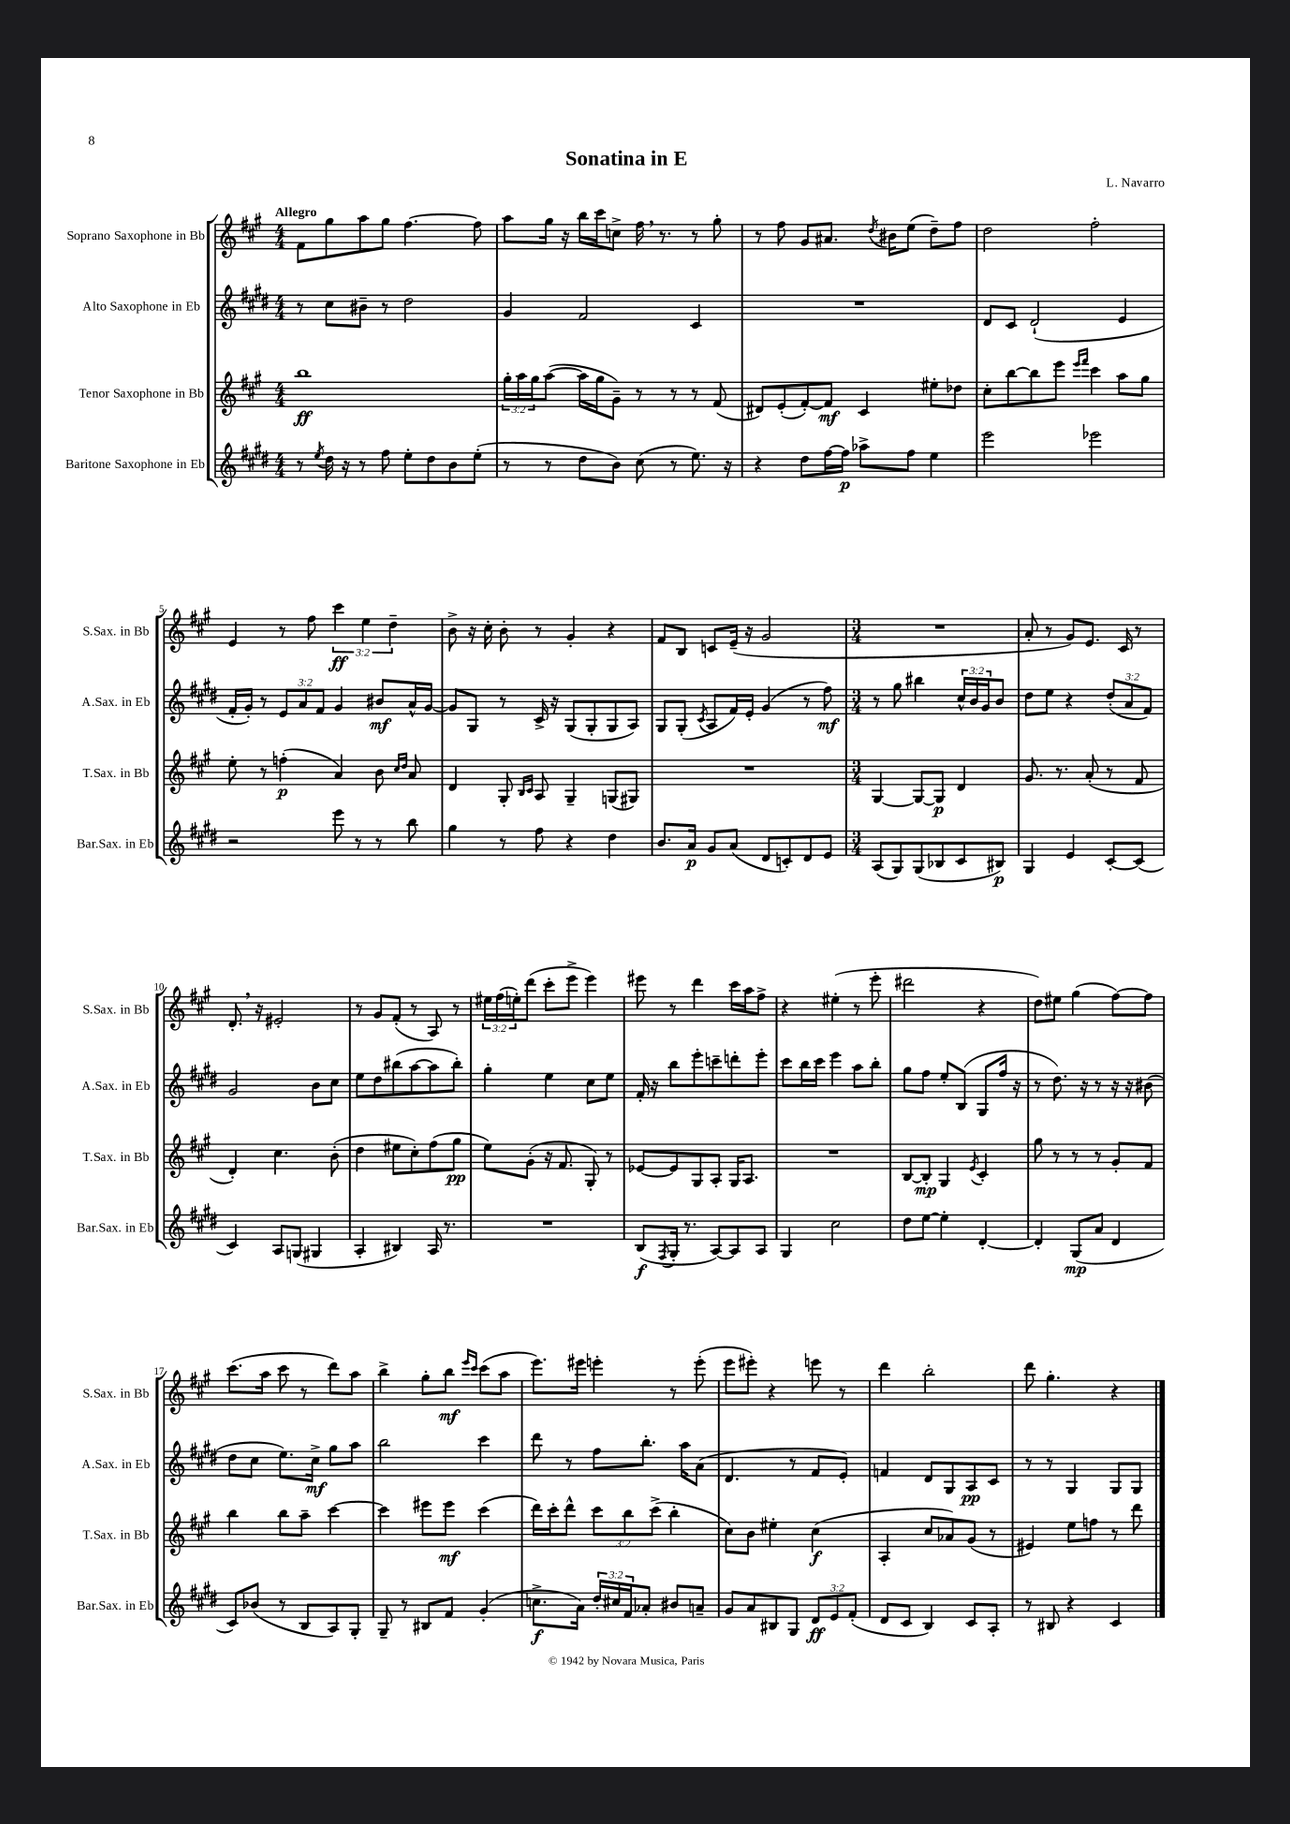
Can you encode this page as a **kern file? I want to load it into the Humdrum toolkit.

**kern	**dynam	**kern	**dynam	**kern	**dynam	**kern	**dynam
*part4	*part4	*part3	*part3	*part2	*part2	*part1	*part1
*staff4	*staff4	*staff3	*staff3	*staff2	*staff2	*staff1	*staff1
*I"Baritone Saxophone in Eb	*	*I"Tenor Saxophone in Bb	*	*I"Alto Saxophone in Eb	*	*I"Soprano Saxophone in Bb	*
*I'Bar.Sax. in Eb	*	*I'T.Sax. in Bb	*	*I'A.Sax. in Eb	*	*I'S.Sax. in Bb	*
*clefG2	*	*clefG2	*	*clefG2	*	*clefG2	*
*k[f#c#g#d#]	*	*k[f#c#g#]	*	*k[f#c#g#d#]	*	*k[f#c#g#]	*
*M4/4	*	*M4/4	*	*M4/4	*	*M4/4	*
=1	=1	=1	=1	=1	=1	=1	=1
!	!	!	!	!	!	!LO:TX:a:B:t=Allegro	!
8r	.	1bb	ff	8r	.	8f#\L	.
8qee/	.	.	.	.	.	.	.
16dd#\	.	.	.	8cc#\L	.	8gg#\	.
16r	.	.	.	.	.	.	.
8r	.	.	.	8b#X~\J	.	8aa\	.
8ff#\	.	.	.	8r	.	8gg#\J	.
8ee'\L	.	.	.	2dd#\	.	[4.ff#\	.
8dd#\	.	.	.	.	.	.	.
8b\	.	.	.	.	.	.	.
(8ee'\J	.	.	.	.	.	8ff#\]	.
=2	=2	=2	=2	=2	=2	=2	=2
8r	.	24gg#'\LL	.	4g#/	.	8aa\L	.
.	.	24aa\	.	.	.	.	.
.	.	24gg#\J	.	.	.	.	.
8r	.	([8aa\J	.	.	.	16gg#\Jk	.
.	.	.	.	.	.	16r	.
8dd#\L	.	16aa\LL]	.	2f#/	.	16bb\LL	.
.	.	16gg#\J	.	.	.	16ccc#\J	.
8b\J)	.	8g#~\J)	.	.	.	8ccn^\J	.
(8cc#\	.	8r	.	.	.	16ff#,\	.
.	.	.	.	.	.	8.r	.
8r	.	8r	.	.	.	.	.
8.ee\)	.	8r	.	4c#/	.	8r	.
.	.	(8f#/	.	.	.	8gg#'\	.
16r	.	.	.	.	.	.	.
=3	=3	=3	=3	=3	=3	=3	=3
4r	.	8d#X/L)	.	1r	.	8r	.
.	.	(8e'/	.	.	.	8ff#\	.
8dd#\L	.	[8f#'/)	.	.	.	8g#/L	.
[16ff#\L	.	8f#/J]	mf	.	.	8.a#X/J	.
16ff#\JJ]	p	.	.	.	.	.	.
8aa-X^\L	.	4c#/	.	.	.	.	.
.	.	.	.	.	.	8qdd/	.
.	.	.	.	.	.	16b#X\KL	.
8ff#\J	.	.	.	.	.	(8ee\J	.
4ee\	.	8ee#X'\L	.	.	.	8dd~\L)	.
.	.	8dd-X\J	.	.	.	8ff#\J	.
=4	=4	=4	=4	=4	=4	=4	=4
2eee\	.	8cc#'\L	.	8d#/L	.	2dd\	.
.	.	[8bb\	.	8c#/J	.	.	.
.	.	8bb\]	.	(2d#`/	.	.	.
.	.	8eee\J	.	.	.	.	.
.	.	16qqeee/LL	.	.	.	.	.
.	.	16qqfff#/JJ	.	.	.	.	.
2eee-X\	.	4ccc#\	.	.	.	2ff#'\	.
.	.	8aa\L	.	4e/	.	.	.
.	.	8gg#\J	.	.	.	.	.
!!LO:LB:g=z
=5	=5	=5	=5	=5	=5	=5	=5
2r	.	8ee'\	.	16f#'/LL	.	4e/	.
.	.	.	.	16g#'/JJ)	.	.	.
.	.	8r	.	8r	.	.	.
.	.	(4ffn'\	p	12e/L	.	8r	.
.	.	.	.	12a/	.	.	.
.	.	.	.	.	.	8ff#\	.
.	.	.	.	12f#/J	.	.	.
8eee\	.	4a/)	.	4g#/	.	6ccc#\	ff
8r	.	.	.	.	.	.	.
.	.	.	.	.	.	6ee\	.
8r	.	8b\	.	8b#X/L	mf	.	.
.	.	.	.	.	.	6dd~\	.
.	.	16qqcc#/LL	.	.	.	.	.
.	.	16qqdd/JJ	.	.	.	.	.
8bb\	.	8a/	.	16a^^/L	.	.	.
.	.	.	.	[16g#/JJ	.	.	.
=6	=6	=6	=6	=6	=6	=6	=6
4gg#\	.	4d/	.	8g#/L]	.	8b^\	.
.	.	.	.	8G#/J	.	16r	.
.	.	.	.	.	.	16cc#'\	.
8r	.	8G#'/	.	8r	.	8b'\	.
.	.	16qqB/LL	.	.	.	.	.
.	.	16qqc#/JJ	.	.	.	.	.
8ff#\	.	8A/	.	16c#^/	.	8r	.
.	.	.	.	16r	.	.	.
4r	.	4G#~/	.	(8G#/L	.	4g#'/	.
.	.	.	.	8G#'/	.	.	.
4dd#\	.	(8Gn/L	.	8G#/	.	4r	.
.	.	8G#X/J)	.	8A/J)	.	.	.
=7	=7	=7	=7	=7	=7	=7	=7
8.b/L	.	1r	.	8G#/L	.	8f#/L	.
.	.	.	.	(8G#'/J	.	8B/J	.
16a/Jk	p	.	.	.	.	.	.
.	.	.	.	8qc#/	.	.	.
8g#/L	.	.	.	8A/L	.	8cn/L	.
(8a/J	.	.	.	16f#/L)	.	(16e~/Jk	.
.	.	.	.	16e'/JJ	.	16r	.
8d#/L	.	.	.	(4g#/	.	2g#/	.
8cn'/)	.	.	.	.	.	.	.
8d#/	.	.	.	8r	.	.	.
8e/J	.	.	.	8ff#\)	mf	.	.
=8	=8	=8	=8	=8	=8	=8	=8
*M3/4	*	*M3/4	*	*M3/4	*	*M3/4	*
(8A/L	.	[4G#/	.	8r	.	2.r	.
8G#/)	.	.	.	8gg#\	.	.	.
(8G#/	.	8G#/L_	.	4bb#X\	.	.	.
8B-X/	.	8G#/J]	p	.	.	.	.
8c#/	.	4d/	.	24cc#^^/LL	.	.	.
.	.	.	.	24b/	.	.	.
.	.	.	.	24g#/J	.	.	.
8B#X/J)	p	.	.	8b/J	.	.	.
=9	=9	=9	=9	=9	=9	=9	=9
4G#/	.	8.g#/	.	8dd#\L	.	8a'/	.
.	.	.	.	8ee\J	.	8r	.
.	.	8.r	.	.	.	.	.
4e/	.	.	.	4r	.	8g#/L)	.
.	.	(8a'/	.	.	.	8.e/J	.
[8c#'/L	.	8r	.	(12dd#'/L	.	.	.
.	.	.	.	.	.	16c#/	.
.	.	.	.	12a/	.	.	.
(8c#/J]	.	8f#/	.	.	.	8r	.
.	.	.	.	12f#/J)	.	.	.
!!LO:LB:g=z
=10	=10	=10	=10	=10	=10	=10	=10
4c#/)	.	4d'/)	.	2g#/	.	8.d',/	.
.	.	.	.	.	.	16r	.
8A/L	.	4.cc#\	.	.	.	2e#X'/	.
(8Gn/J	.	.	.	.	.	.	.
4G#X/	.	.	.	8b\L	.	.	.
.	.	(8b'\	.	8cc#\J	.	.	.
=11	=11	=11	=11	=11	=11	=11	=11
4A'/	.	4dd\	.	8ee\L	.	8r	.
.	.	.	.	8dd#\	.	8g#/L	.
4B#X/)	.	8ee#X\L	.	(8bb#X\	.	(8f#'/J	.
.	.	8cc#'\)	.	[8aa\	.	8r	.
16A/	.	(8ff#\	.	8aa\]	.	8A/)	.
8.r	.	.	.	.	.	.	.
.	.	8gg#\J	pp	8bb#'\J)	.	8r	.
=12	=12	=12	=12	=12	=12	=12	=12
2.r	.	8ee\L)	.	4gg#'\	.	24ee#X\LL	.
.	.	.	.	.	.	(24ff#\	.
.	.	.	.	.	.	24een'\J)	.
.	.	(8g#'\J	.	.	.	(8ddd\J	.
.	.	16r	.	4ee\	.	8ccc#'\L	.
.	.	8.f#/	.	.	.	.	.
.	.	.	.	.	.	8eee^\J	.
.	.	8G#'/)	.	8cc#\L	.	4eee\)	.
.	.	8r	.	8ee\J	.	.	.
=13	=13	=13	=13	=13	=13	=13	=13
(8B/L	f	[8e-X/L	.	16f#'/	.	8eee#X\	.
.	.	.	.	16r	.	.	.
8qF#/	.	.	.	.	.	.	.
16G#'/Jk	.	8e-/]	.	8bb\L	.	8r	.
8.r	.	.	.	.	.	.	.
.	.	8G#/	.	8eee'\	.	4ddd\	.
[8A/L)	.	8A'/J	.	8cccn~\	.	.	.
8A/]	.	16G#/KL	.	8dddn'\	.	16ccc#\LL	.
.	.	8.A/J	.	.	.	16aa\J	.
8A/J	.	.	.	8eee'\J	.	8ff#^\J	.
=14	=14	=14	=14	=14	=14	=14	=14
4G#/	.	2.r	.	8ccc#\L	.	4r	.
.	.	.	.	16bb\L	.	.	.
.	.	.	.	16ccc#\JJ	.	.	.
2cc#\	.	.	.	4eee\	.	(4ee#X'\	.
.	.	.	.	8aa\L	.	8r	.
.	.	.	.	8bb'\J	.	8eee'\	.
=15	=15	=15	=15	=15	=15	=15	=15
8dd#\L	.	[8B/L	.	8gg#\L	.	2ddd#X\	.
[8ee\J	.	8B'/J]	mp	8ff#\J	.	.	.
4ee'\]	.	4G#/	.	8ee'/L	.	.	.
.	.	.	.	(8B/J	.	.	.
.	.	8qe/	.	.	.	.	.
[4d#'/	.	4c#'/	.	8G#/L	.	4r	.
.	.	.	.	16ff#/Jk	.	.	.
.	.	.	.	16r	.	.	.
=16	=16	=16	=16	=16	=16	=16	=16
4d#'/]	.	8gg#\	.	8r	.	8dd\L)	.
.	.	8r	.	8.dd#\)	.	8ee#X\J	.
(8G#/L	mp	8r	.	.	.	(4gg#\	.
.	.	.	.	16r	.	.	.
8a/J	.	8r	.	8r	.	.	.
4d#/	.	8g#'/L	.	16r	.	[8ff#\L)	.
.	.	.	.	16r	.	.	.
.	.	8f#/J	.	(8b#X\	.	8ff#\J]	.
!!LO:LB:g=z
=17	=17	=17	=17	=17	=17	=17	=17
8c#/L)	.	4bb\	.	8dd#\L	.	(8.ccc#\L	.
(8b-X/J	.	.	.	8cc#\J	.	.	.
.	.	.	.	.	.	16aa\Jk	.
8r	.	8bb\L	.	8.ee\L)	.	8ccc#\	.
8B/L	.	8aa~\J	.	.	.	8r	.
.	.	.	.	16cc#^\Jk	mf	.	.
8A/)	.	[4ccc#\	.	8gg#\L	.	8ddd\L)	.
8G#'/J	.	.	.	8aa\J	.	8aa\J	.
=18	=18	=18	=18	=18	=18	=18	=18
8G#~/	.	4ccc#\]	.	2bb\	.	4bb^\	.
8r	.	.	.	.	.	.	.
8B#X/L	.	8eee#X\L	.	.	.	8gg#'\L	.
8f#/J	.	8eee#\J	mf	.	.	8bb\J	mf
.	.	.	.	.	.	16qqeee/LL	.
.	.	.	.	.	.	16qqccc#/JJ	.
(4g#'/	.	(4ccc#\	.	4ccc#\	.	(8ccc#\L	.
.	.	.	.	.	.	8aa\J	.
=19	=19	=19	=19	=19	=19	=19	=19
8.ccn^\L	f	16ddd\LL)	.	8ddd#\	.	8.eee\L)	.
.	.	16ccc#'\J	.	.	.	.	.
.	.	8ddd^^\J	.	8r	.	.	.
16a\Jk)	.	.	.	.	.	16eee#X\Jk	.
24dd#'/LL	.	12ccc#\L	.	8ff#\L	.	4eeen'\	.
24cc#X/	.	.	.	.	.	.	.
24f#/J	.	12bb\	.	.	.	.	.
8a-X'/J	.	.	.	8.bb'\J	.	.	.
.	.	(12ccc#^\J	.	.	.	.	.
8b#X/L	.	4bb'\	.	.	.	8r	.
.	.	.	.	16aa\KL	.	.	.
8an~/J	.	.	.	(8a\J	.	(8eee'\	.
=20	=20	=20	=20	=20	=20	=20	=20
8g#/L	.	8cc#\L)	.	4.d#/	.	8eee\L	.
8a/	.	8b\J	.	.	.	8eee#X'\J)	.
8B#X/	.	4ee#X'\	.	.	.	4r	.
8G#/J	.	.	.	8r	.	.	.
12d#/L	ff	(4cc#\	f	8f#/L	.	8eeen\	.
12e/	.	.	.	.	.	.	.
.	.	.	.	8e'/J)	.	8r	.
(12f#'/J	.	.	.	.	.	.	.
=21	=21	=21	=21	=21	=21	=21	=21
8d#/L	.	4A'/	.	4fn/	.	4ddd\	.
8c#/J	.	.	.	.	.	.	.
4B/)	.	8cc#/L	.	8d#/L	.	2bb'\	.
.	.	8a-X/)	.	8G#/	.	.	.
8c#/L	.	(8g#/J	.	8A/	pp	.	.
8A'/J	.	8r	.	8c#/J	.	.	.
=22	=22	=22	=22	=22	=22	=22	=22
8r	.	4e#X/)	.	8r	.	8ddd\	.
8B#X/	.	.	.	8r	.	4.gg#'\	.
4r	.	8ee\L	.	4G#/	.	.	.
.	.	8ffn\J	.	.	.	.	.
4c#/	.	8r	.	8G#/L	.	4r	.
.	.	8ddd\	.	8G#/J	.	.	.
==	==	==	==	==	==	==	==
*-	*-	*-	*-	*-	*-	*-	*-
